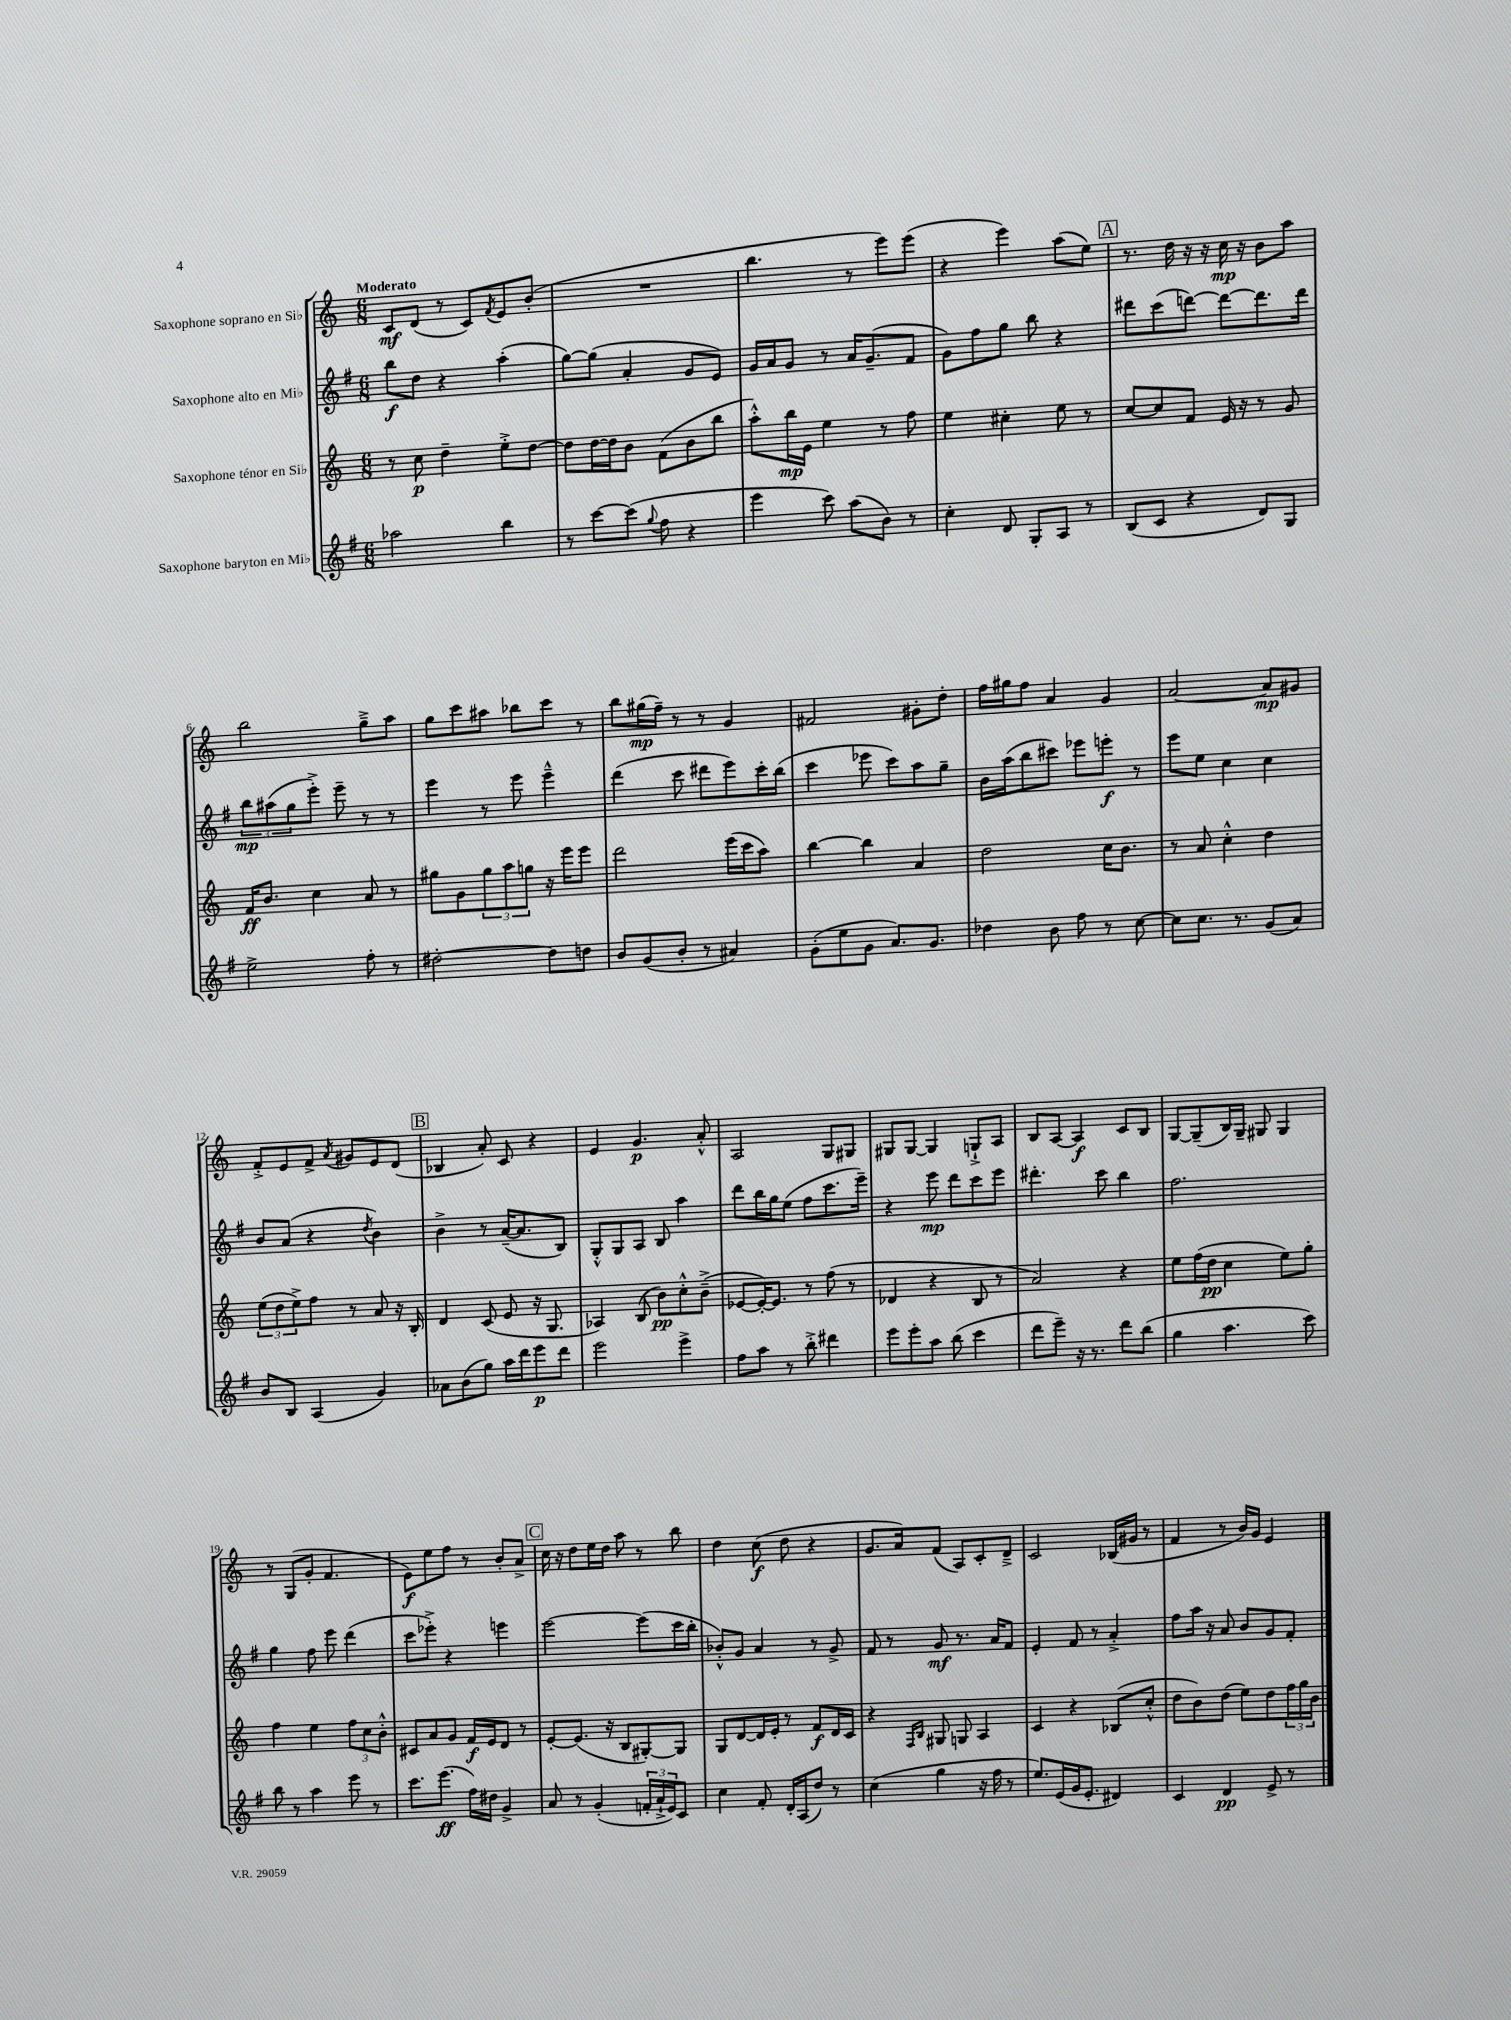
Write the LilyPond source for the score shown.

<<
\new StaffGroup <<
\new Staff = "s0" \with { instrumentName = "Saxophone soprano en Sib" } {
    \clef treble \key c \major \numericTimeSignature \time 6/8 \tempo "Moderato"
    c'8\mf d'8( r8 c'8) \acciaccatura { f'8 } e'8 b'8-.( |
    R2. |
    b''4. r8 e'''8) e'''8( |
    r4 e'''4) a''8( e''8) |
    \mark \markup { \box "A" } r8. d''16 r16 r16 c''16\mp r16 b'8 a''8 |
    b''2 g''8---> a''8 |
    g''8 c'''8 ais''8 bes''8 c'''8 r8 |
    b''8 gis''16\mp( f''16--) r8 r8 g'4 |
    fis'2 gis'8-. d''8-. |
    f''16 gis''16 f''8 a'4 g'4 |
    a'2~ a'8\mp gis'8 |
    f'8-.-> e'8 f'8-> \acciaccatura { a'8 } gis'8 e'8 d'8( |
    \mark \markup { \box "B" } bes4 a'8-.) c'8 r4 |
    e'4 g'4.\p a'8-.-^ |
    a2 g8 gis8 |
    gis8 gis8~ gis4 g8-!-> a8 |
    b8 a8~ a4\f c'8 b8 |
    g8~ g8--( b16) g16-- gis8 gis4 |
    r8 g8( g'8-. f'4. |
    e'8\f) e''8 f''8 r8 b'8-. a'8-> |
    \mark \markup { \box "C" } c''16 r16 d''8 e''16 d''16 a''8 r8 b''8 |
    d''4 c''8\f( d''8 r4 |
    g'8. a'16) f'8( a8) c'8-. d'8---> |
    c'2 bes16( gis'16 r8 |
    f'4 r8 b'16) g'16 e'4 \bar "|." |
}
\new Staff = "s1" \with { instrumentName = "Saxophone alto en Mib" } {
    \clef treble \key g \major \numericTimeSignature \time 6/8
    b''8\f d''8 r4 a''4-.( |
    g''8~) g''8( a'4-. g'8 e'8) |
    g'16 a'16 g'8 r8 a'16 g'8.--( fis'8 |
    g'8) fis''8 g''8 b''8 r4 |
    \mark \markup { \box "A" } dis'''8 c'''8( d'''8~) d'''8~ d'''8. d'''16 |
    \tuplet 3/2 { b''8\mp ais''8( g''8 } e'''8-.->) e'''8-- r8 r8 |
    e'''4 r8 e'''8 e'''4---^ |
    d'''4( c'''8 dis'''8 e'''8) c'''16-. b''16( |
    c'''4 ees'''8 c'''8) a''8 g''8-- |
    b'16 a''16( b''8 cis'''8) ees'''8 e'''8-.\f r8 |
    e'''8 e''8 c''4 c''4 |
    b'8 a'8( r4 \acciaccatura { d''8 } b'4) |
    \mark \markup { \box "B" } b'4-> r8 a'16~--( a'8. b8) |
    g8-.-^ g8 a8 b8 a''4 |
    d'''8 b''16 g''16 e''8( fis''8 c'''8. e'''16--) |
    r4 e'''8\mp d'''8 c'''8 e'''8 |
    dis'''4.-. c'''8 b''4 |
    fis''2. |
    g''4 fis''8 e'''8 d'''4( |
    c'''8 ees'''8-.->) r4 e'''4 |
    \mark \markup { \box "C" } e'''2~ e'''8( c'''16 b''16-. |
    bes'8-.-^) g'8 a'4 r8 g'8-> |
    fis'8 r8 g'8\mf r8. a'16 fis'8 |
    e'4-. fis'8 r8 a'4-.-> |
    fis''8 a''16 r16 a'8 b'8 g'8 fis'8-. \bar "|." |
}
\new Staff = "s2" \with { instrumentName = "Saxophone ténor en Sib" } {
    \clef treble \key c \major \numericTimeSignature \time 6/8
    r8 c''8\p d''4-- e''8-.-> d''8~ |
    d''8 d''16~ d''16 b'8 f'8( b'8 b''8 |
    a''8-.-^) b''16\mp e'16 e''4 r8 f''8 |
    e''4 cis''4-. e''8 r8 |
    \mark \markup { \box "A" } c''8~ c''8 f'8 e'16 r16 r8 g'8 |
    f'16\ff b'8. c''4 a'8 r8 |
    gis''8 g'8 \tuplet 3/2 { gis''8 a''8 g''8 } r16 e'''16 e'''8 |
    d'''2 e'''16( c'''16 a''8) |
    b''4~ b''4 a'4 |
    d''2 c''16 b'8. |
    r8 a'8 c''4-.-^ d''4 |
    \tuplet 3/2 { e''8( d''8 e''8->) } f''8 r8 a'8 r16 b16-. |
    \mark \markup { \box "B" } d'4 c'8( e'8 r16 g8. |
    aes4) b8( b'8\pp) c''8-.-^ b'8--->( |
    ees'8~ ees'16~-.) ees'8. r8 f''8( r8 |
    des'4 r4 b8 r8 |
    a'2) r4 |
    e''8 f''16( d''16\pp c''4 e''8) g''8-. |
    f''4 e''4 \tuplet 3/2 { f''8 c''8 b'8-.-^ } |
    cis'8 a'8 g'8 f'16\f e'16 d'8 r8 |
    \mark \markup { \box "C" } e'8~-. e'8.( r16 b8 gis8~-.) gis8 |
    g8 d'8~ d'16 e'16-. r8 f'8\f d'16 c'16 |
    r4 \grace { f16 b16 } gis8 g8 a4 |
    c'4 r4 bes8( c''8-.-^ |
    d''8 b'8) d''8( e''8) d''8 \tuplet 3/2 { f''16 g''16 b'16 } \bar "|." |
}
\new Staff = "s3" \with { instrumentName = "Saxophone baryton en Mib" } {
    \clef treble \key g \major \numericTimeSignature \time 6/8
    aes''2 b''4 |
    r8 c'''8~ c'''8( \appoggiatura { g''8 } fis''8 r4 |
    e'''4 c'''8) a''8( b'8) r8 |
    c''4-. d'8 g8-. a8 r8 |
    \mark \markup { \box "A" } b8( c'8 r4 d'8) g8 |
    e''2-> fis''8-. r8 |
    dis''2~-. dis''8 d''8 |
    b'8 g'8( b'8-. r8 ais'4) |
    g'8-.( e''8 g'8 a'8.) g'8. |
    des''4 b'8 fis''8 r8 c''8~ |
    c''8 c''8. r8. g'8( a'8) |
    b'8 b8 a4( g'4) |
    \mark \markup { \box "B" } aes'8 b'8( g''8) a''16 d'''16 e'''8\p d'''8 |
    e'''2 e'''4-> |
    fis''8 a''8 r8 b''8-.-> dis'''4 |
    e'''8 e'''8-. a''8 b''8( c'''4 |
    d'''8 e'''8--) r16 r8. d'''8 b''8( |
    g''4 a''4. c'''8) |
    b''8 r8 a''4 e'''8 r8 |
    c'''8. e'''8.\ff( fis''16) dis''16 g'4-> |
    \mark \markup { \box "C" } a'8 r8 g'4-.( \tuplet 3/2 { f'16-. a'16-!-> e'16) } c'8 |
    c''4 fis'8-. d'16-. a16( d''8) r8 |
    c''4( g''4 r16 fis''16 r8 |
    e''8.) e'16( g'16 e'8.-. dis'4) |
    c'4 d'4\pp e'8-> r8 \bar "|." |
}
>>
>>
